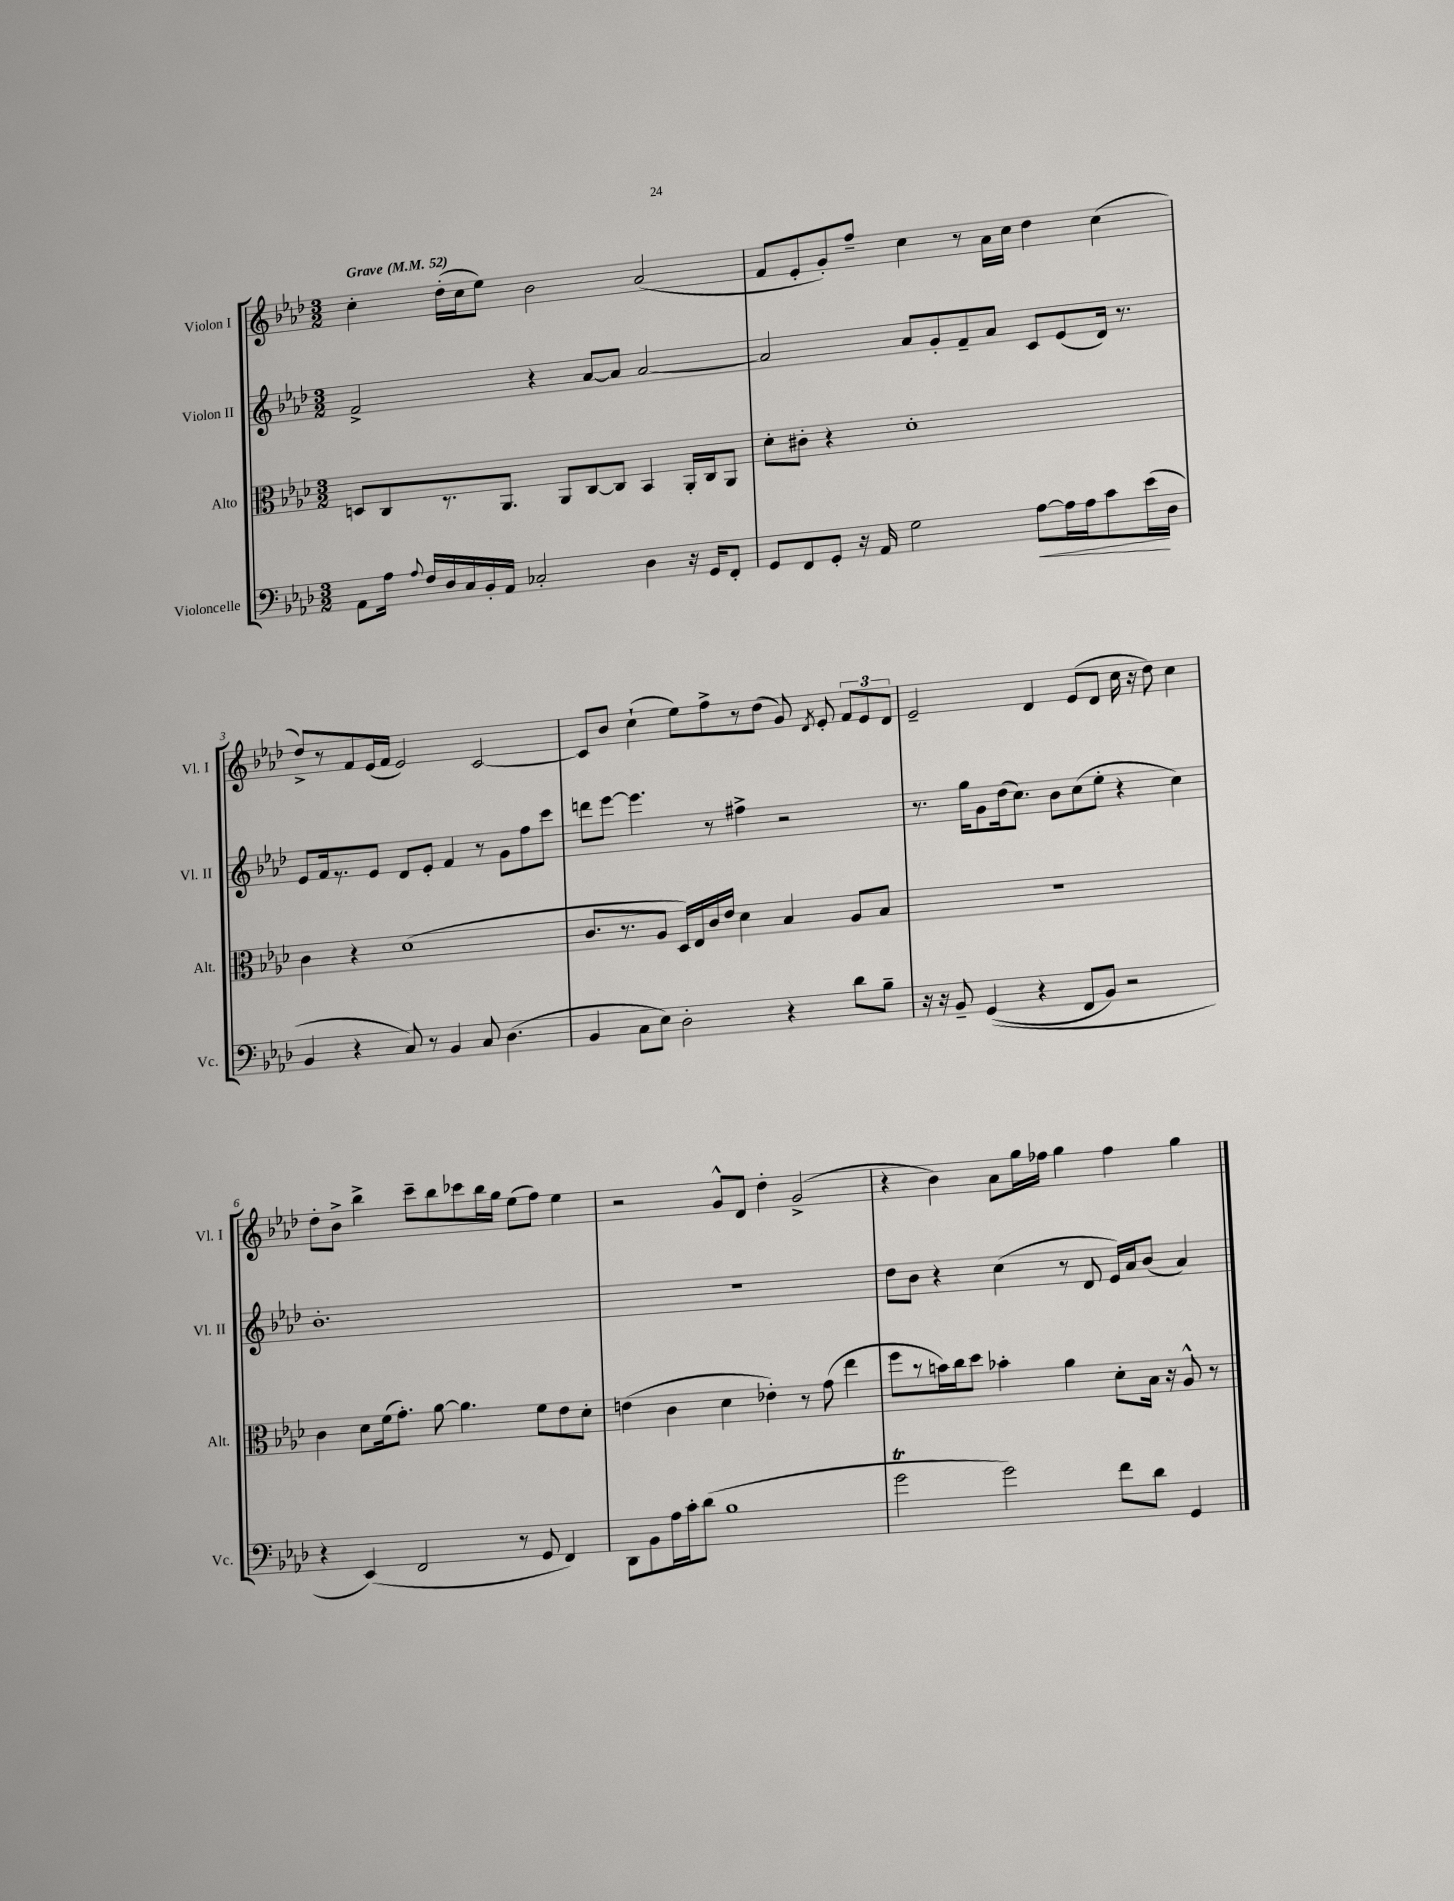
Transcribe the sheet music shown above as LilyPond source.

<<
\new StaffGroup <<
\new Staff = "s0" \with { instrumentName = "Violon I" shortInstrumentName = "Vl. I" } {
    \clef treble \key aes \major \numericTimeSignature \time 3/2 \tempo "Grave" 4 = 52
    \autoBeamOff c''4-. des''16[-.( c''16 ees''8]) bes'2 aes'2( |
    f'8[ ees'8-. g'8-.) f''8]-- c''4 r8 aes'16[ c''16] des''4 c''4( |
    des''8[->) r8 f'8 ees'16( f'16] ees'2) c'2~ |
    c'8[ bes'8] c''4-!( ees''8[) f''8-> r8 des''8]( g'8) \acciaccatura { des'8 } ees'8-. \tuplet 3/2 { f'8[ ees'8 des'8] } |
    ees'2-- des'4 ees'8[( des'8] c''16 r16 des''8) c''4 |
    des''8[-. bes'8]-> bes''4-> c'''8[-- bes''8 ces'''8 bes''16 g''16] ees''8[( f''8]) ees''4 |
    r2 g'8[-^ des'8] des''4-. g'2->( |
    r4 bes'4) aes'8[ g''16 fes''16] g''4 fes''4 g''4 \bar "|." |
}
\new Staff = "s1" \with { instrumentName = "Violon II" shortInstrumentName = "Vl. II" } {
    \clef treble \key aes \major \numericTimeSignature \time 3/2
    \autoBeamOff f'2-> r4 aes'8[~ aes'8] aes'2~ |
    aes'2 aes'8[ g'8-. f'8-- aes'8] c'8[ ees'8( des'16]) r8. |
    ees'8[ f'16 r8. ees'8] des'8[ ees'8]-. f'4 r8 g'8[ f''8 c'''8] |
    d'''8[ ees'''8]~ ees'''4. r8 fis''4-> r2 |
    r8. g''16[ g'8 des''16( c''8.]) bes'8[ c''8( ees''8]-. r4 c''4) |
    bes'1.-. |
    R1. |
    des''8[ bes'8] r4 c''4( r8 des'8 ees'16[) aes'16 bes'8]( aes'4) \bar "|." |
}
\new Staff = "s2" \with { instrumentName = "Alto" shortInstrumentName = "Alt." } {
    \clef alto \key aes \major \numericTimeSignature \time 3/2
    \autoBeamOff d8[ c8 r8. aes,8.] aes,8[ c8~ c8] bes,4 aes,16[-. c16 aes,8] |
    des'8[-. cis'8]-. r4 des'1-. |
    c'4 r4 des'1( |
    c'8.[ r8. aes8] des16[) ees16 c'16 ees'16] des'4 bes4 aes8[ bes8] |
    R1. |
    c'4 des'8[ f'16( g'8.]-.) aes'8~ aes'4. f'8[ ees'8 des'8]-. |
    e'4( c'4 des'4 ees'4-.) r8 g'8( ees''4 |
    f''8[ r8 b'16) c''16 des''8] bes'4-. aes'4 des'8[-. bes16] r16 aes8-^ r8 \bar "|." |
}
\new Staff = "s3" \with { instrumentName = "Violoncelle" shortInstrumentName = "Vc." } {
    \clef bass \key aes \major \numericTimeSignature \time 3/2
    \autoBeamOff aes,8[ aes16] \appoggiatura { aes8 } f16[ des16 c16 bes,16-. aes,16] ces2-. des4 r16 g,16[ f,8]-. |
    g,8[ f,8 g,8]-. r16 aes,16 g2 aes8[~\< aes16 aes16 c'8 ees'16\!( des16] |
    bes,4 r4 c8) r8 bes,4 c8 des4.( |
    bes,4 c8[ ees8]) des2-. r4 des'8[ bes8]-- |
    r16 r16 bes,8-- g,4(\( r4 f,8[ bes,8]) r2 |
    r4 ees,4(\) f,2 r8 g,8 f,4) |
    des,8[ bes,8 aes16 c'16-. des'8]( bes1 |
    g'2\trill g'2) f'8[ des'8] g,4 \bar "|." |
}
>>
>>
